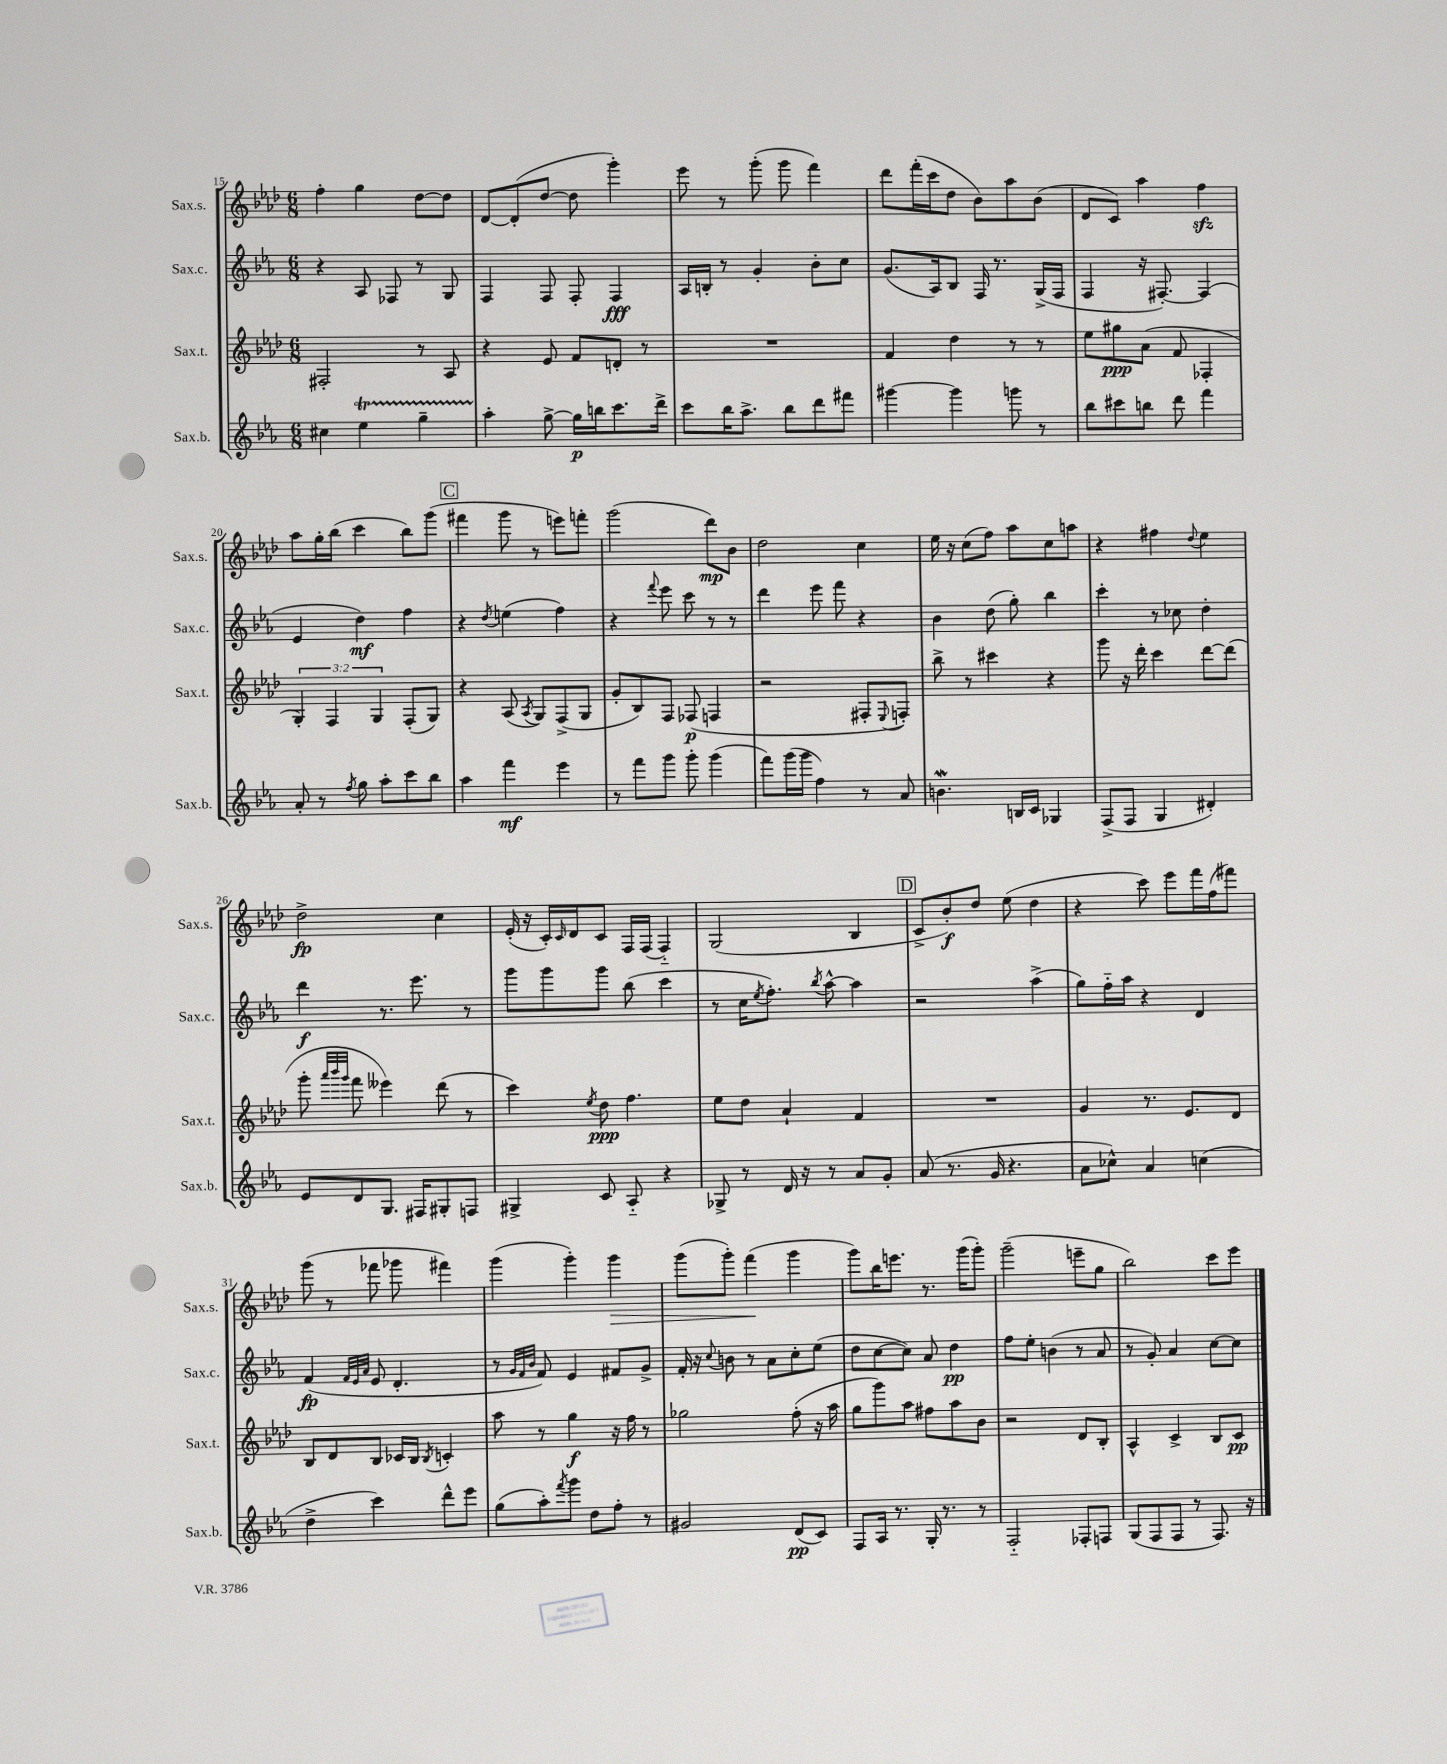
<<
\new StaffGroup <<
\new Staff = "s0" \with { instrumentName = "Sax.s." shortInstrumentName = "Sax.s." } {
    \clef treble \key aes \major \numericTimeSignature \time 6/8
    f''4-. g''4 des''8~ des''8 |
    des'8~ des'8-.( des''8~ des''8 g'''4-.) |
    ees'''8 r8 g'''8-.( g'''8 f'''4) |
    des'''8 f'''16-.( c'''16 des''8 bes'8) aes''8 bes'8( |
    des'8 c'8) aes''4 f''4\sfz |
    aes''8 g''16-. bes''16( c'''4 bes''8) g'''8( |
    \mark \markup { \box "C" } fis'''4 g'''8 r8 e'''8) f'''8-. |
    g'''2( des'''8\mp) bes'8 |
    des''2 c''4 |
    ees''16 r16 c''8( f''8) aes''8 c''8 a''8 |
    r4 fis''4 \appoggiatura { des''8 } ees''4 |
    des''2->\fp c''4 |
    ees'16-.( r16 c'16-.) \grace { c'16 } des'16 c'8 f16 f16( f4-_) |
    g2( bes4 |
    \mark \markup { \box "D" } c'8-> bes'8-.\f) des''8 ees''8( des''4 |
    r4 c'''8) ees'''8 f'''16 f''16( fis'''8) |
    g'''8( r8 fes'''8 ges'''8 fis'''4) |
    g'''4( g'''4-.) g'''4\> |
    g'''8( g'''8-.) f'''4\!( g'''4 |
    g'''8) bes''16 e'''8. r8. g'''16( g'''8-.) |
    g'''2--( e'''8-- g''8 |
    bes''2) c'''8 ees'''8 \bar "|." |
}
\new Staff = "s1" \with { instrumentName = "Sax.c." shortInstrumentName = "Sax.c." } {
    \clef treble \key ees \major \numericTimeSignature \time 6/8
    r4 aes8 fes8 r8 g8 |
    f4 f8 f8-. f4\fff |
    aes16 b16-. r8 g'4-. bes'8-. c''8 |
    g'8.( aes16) bes8 f16 r8. g16->( f16 |
    f4 r16 fis8.~-.) fis4( |
    ees'4 d''4\mf) f''4 |
    \mark \markup { \box "C" } r4 \acciaccatura { d''8 } e''4( f''4) |
    r4 \appoggiatura { f'''8 } ees'''8 c'''8 r8 r8 |
    d'''4 ees'''8 f'''8 r4 |
    bes'4 d''8( g''8-.) bes''4 |
    c'''4-. r8 ces''8 d''4-. |
    d'''4\f r8. ees'''8. r8 |
    g'''8 g'''8 g'''8 bes''8( c'''4 |
    r8 c''16 \acciaccatura { ees''8 } f''8.-.) \acciaccatura { bes''8 } aes''8~-^ aes''4 |
    \mark \markup { \box "D" } r2 aes''4->( |
    g''8) f''16-_ aes''16 r4 d'4 |
    f'4\fp( \grace { f'32 ees'32 aes'32 } ees'8 d'4.-. |
    r8 \grace { g'32 f'32 bes'32 } f'8) ees'4 fis'8 g'8-> |
    f'16-. r16 \appoggiatura { c''8 } b'8 r8 aes'8 c''8-. ees''8( |
    d''8 c''8~ c''8) aes'8 d''4\pp |
    f''8 ees''8-. b'4( r8 aes'8 |
    r8 g'8-.) aes'4 c''8~ c''8 \bar "|." |
}
\new Staff = "s2" \with { instrumentName = "Sax.t." shortInstrumentName = "Sax.t." } {
    \clef treble \key aes \major \numericTimeSignature \time 6/8 \override Staff.TupletNumber.text = #tuplet-number::calc-fraction-text
    fis2-. r8 aes8 |
    r4 ees'8 f'8 d'8-. r8 |
    R2. |
    f'4 des''4 r8 r8 |
    ees''8 gis''8\ppp aes'8( f'8 fes4-. |
    \tuplet 3/2 { g4-.) f4 g4 } f8-.( g8) |
    \mark \markup { \box "C" } r4 aes8( \acciaccatura { aes8 } g8) f8->( g8 |
    g'8-. bes8) f8 fes8\p( f4 |
    r2 fis8-. \appoggiatura { ees8 } f8-.) |
    bes''8-> r8 cis'''4 r4 |
    g'''8 r16 des'''16-. c'''4 des'''8~ des'''8( |
    g'''8-. \grace { aes'''32 bes'''32 g'''32 } f'''8 eeses'''4) des'''8( r8 |
    c'''4) \acciaccatura { ees''8 } des''8\ppp f''4. |
    ees''8 des''8 aes'4-! f'4 |
    \mark \markup { \box "D" } R2. |
    g'4 r8. ees'8. des'8 |
    bes8 des'8 bes8 ces'16 bes16 \acciaccatura { bes8 } c'4-. |
    aes''8 r8 g''4\f r16 f''16 r8 |
    ges''2 f''8-.( r16 aes''16 |
    g''8 g'''8) aes''8 fis''8 aes''8 bes'8 |
    r2 des'8 bes8-. |
    aes4-^ c'4-> bes8 c'8\pp \bar "|." |
}
\new Staff = "s3" \with { instrumentName = "Sax.b." shortInstrumentName = "Sax.b." } {
    \clef treble \key ees \major \numericTimeSignature \time 6/8
    cis''4 ees''4\startTrillSpan g''4-- |
    aes''4-.\stopTrillSpan g''8~-> g''16\p b''16 c'''8. d'''16-> |
    c'''8 bes''16 aes''8.-> bes''8 d'''8 fis'''8 |
    gis'''4~ gis'''4 g'''8 r8 |
    bes''8 cis'''8 b''8 d'''8 f'''4 |
    aes'8-. r8 \acciaccatura { f''8 } g''8 aes''8-. c'''8 bes''8 |
    \mark \markup { \box "C" } aes''4 f'''4\mf ees'''4 |
    r8 f'''8 g'''8 g'''8-. g'''4( |
    f'''8) g'''16( g'''16 f''4) r8 aes'8 |
    b'4.\mordent b16 c'16 ges4 |
    f8->( f8 g4 dis'4-.) |
    ees'8 d'8 g8. fis16 gis8-. f8 |
    gis4-> c'8 aes8-_ r4 |
    ges8-> r8 d'16 r16 r8 aes'8 g'8-. |
    \mark \markup { \box "D" } aes'8( r8. g'16 r4. |
    aes'8 ces''8-^) aes'4 c''4( |
    d''4-> c'''4) d'''8-^ ees'''8 |
    g''8( aes''8-.) \acciaccatura { f'''8 } g'''8 d''8 f''8-. r8 |
    gis'2 d'8\pp( c'8) |
    f8 aes16 r8. g16-. r8. r8 |
    f2-_ fes8-. f8 |
    g8( f8 f8 r8 f8.) r16 \bar "|." |
}
>>
>>
\layout { \context { \Score currentBarNumber = #15 } }
